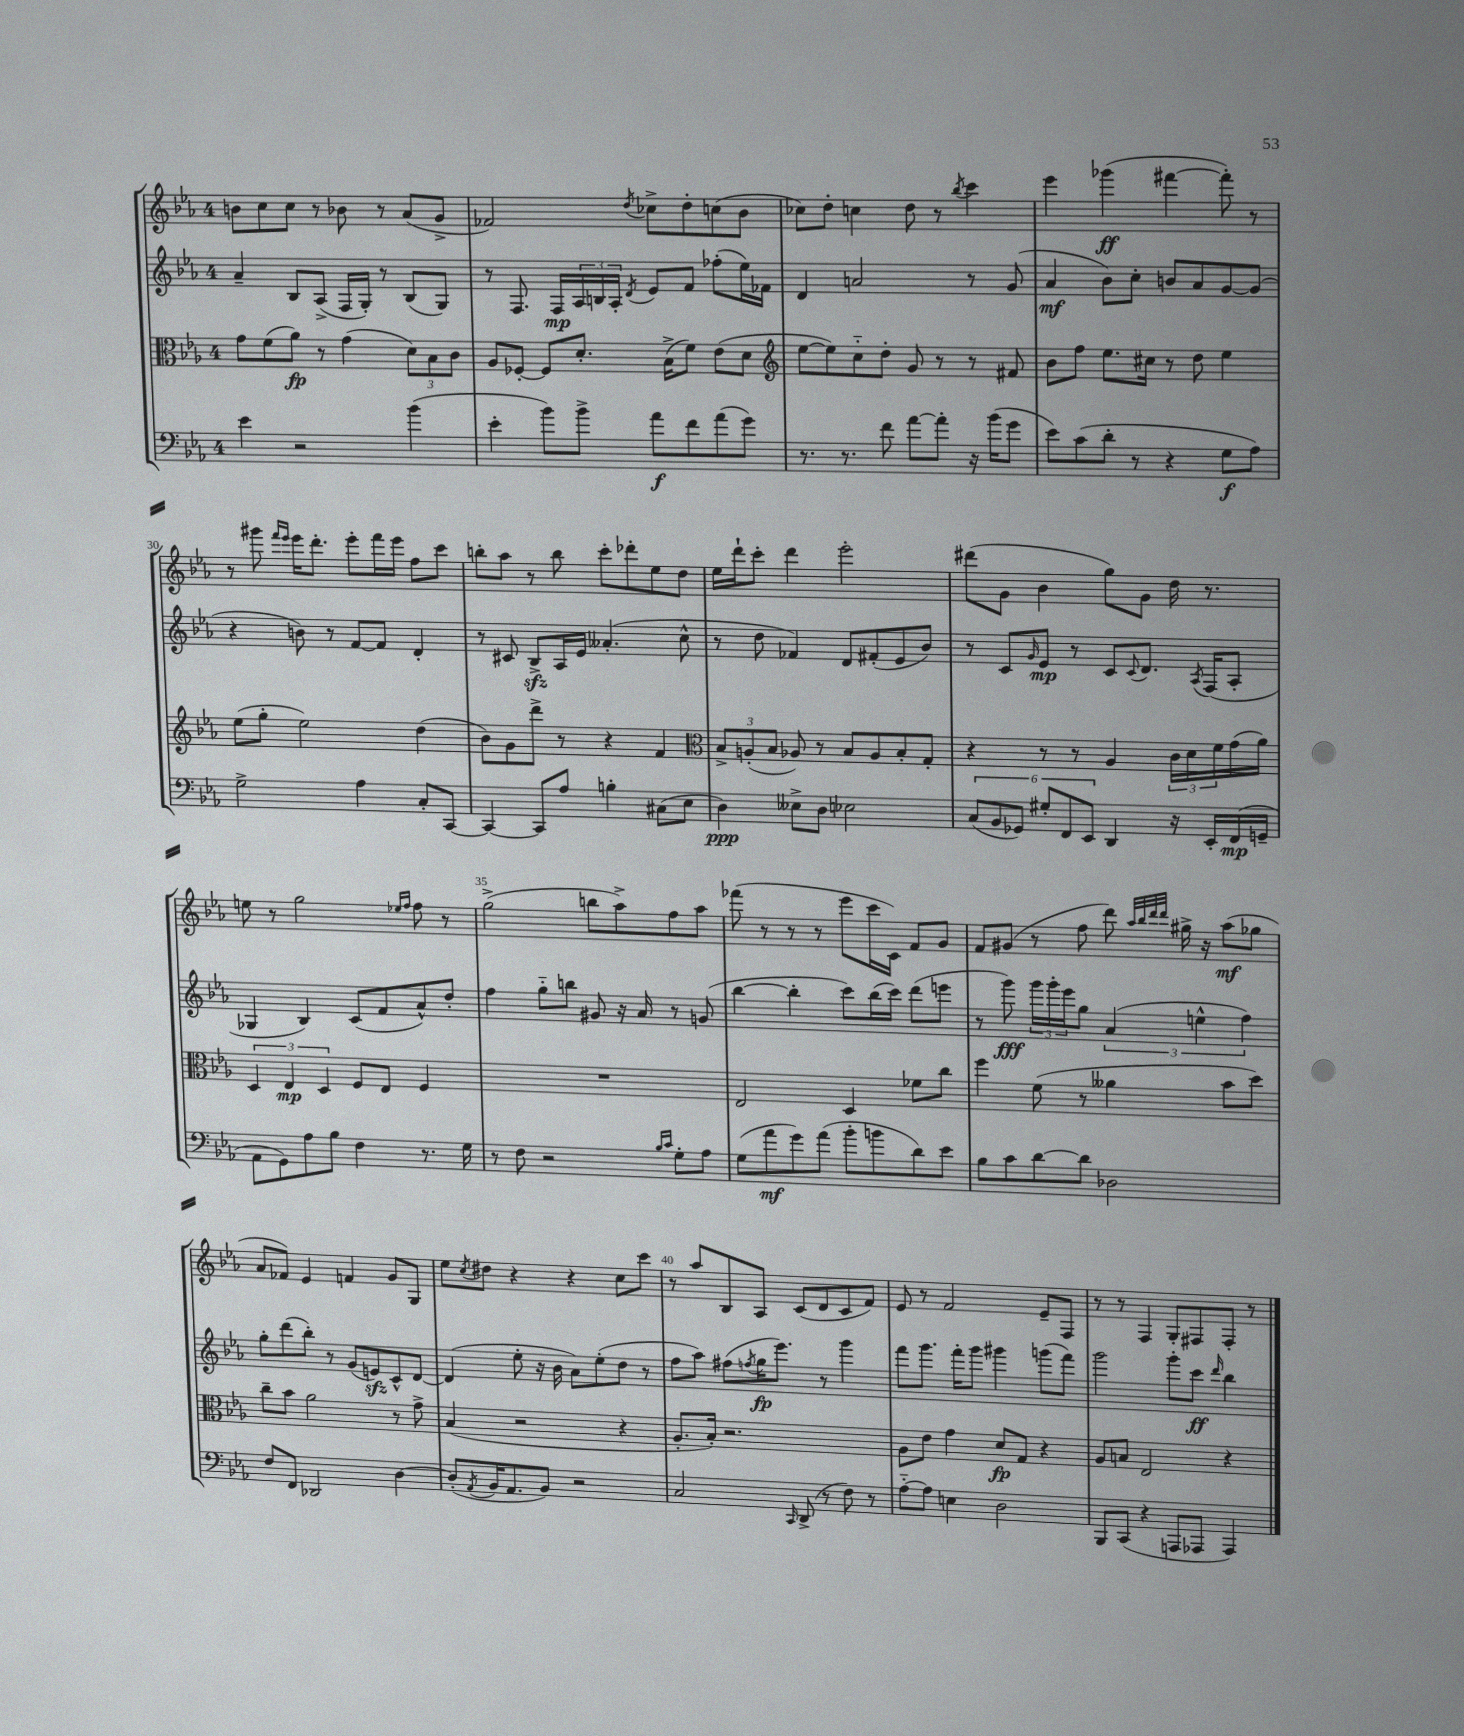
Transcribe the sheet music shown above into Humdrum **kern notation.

**kern	**dynam	**kern	**dynam	**kern	**dynam	**kern	**dynam
*part4	*part4	*part3	*part3	*part2	*part2	*part1	*part1
*staff4	*staff4	*staff3	*staff3	*staff2	*staff2	*staff1	*staff1
*clefF4	*	*clefC3	*	*clefG2	*	*clefG2	*
*k[b-e-a-]	*	*k[b-e-a-]	*	*k[b-e-a-]	*	*k[b-e-a-]	*
*M4/4	*	*M4/4	*	*M4/4	*	*M4/4	*
=26	=26	=26	=26	=26	=26	=26	=26
4e-\	.	8g\L	.	4a-~/	.	8bn\L	.
.	.	(8f\	.	.	.	8cc\	.
2r	.	8a-\J)	fp	8B-/L	.	8cc\J	.
.	.	8r	.	(8A-^/J	.	8r	.
.	.	(4g\	.	16F/LL	.	8b-X\	.
.	.	.	.	16G'/JJ)	.	.	.
.	.	.	.	8r	.	8r	.
(4b-\	.	12d\L)	.	(8B-/L	.	(8a-/L	.
.	.	12B-\	.	.	.	.	.
.	.	.	.	8G/J)	.	8g^/J	.
.	.	12c\J	.	.	.	.	.
=27	=27	=27	=27	=27	=27	=27	=27
4e-'\	.	8A-/L	.	8r	.	2f-X/)	.
.	.	[8F-X'/J	.	8.F/	.	.	.
8b-\L)	.	8F-/L]	.	.	.	.	.
.	.	.	.	16F/LL	mp	.	.
8b-^\J	.	8.d'/J	.	24A-/	.	.	.
.	.	.	.	24Bn/	.	.	.
.	.	.	.	24A-'/JJ	.	.	.
.	.	.	.	8qd/	.	8qdd/	.
8a-\L	f	.	.	8e-/L	.	8cc-X^\L	.
.	.	(16B-^\KL	.	.	.	.	.
8f\	.	8f\J)	.	8f/J	.	8dd'\	.
(8a-\	.	(8e-\L	.	(8ff-X'\L	.	(8ccn\	.
8g\J)	.	8d\J	.	16ee-\L)	.	8b-\J	.
.	.	.	.	16f-X\JJ	.	.	.
=28	=28	=28	=28	=28	=28	=28	=28
*	*	*clefG2	*	*	*	*	*
8.r	.	[8ee-\L	.	4d/	.	8cc-X\L)	.
.	.	8ee-\])	.	.	.	8dd'\J	.
8.r	.	.	.	.	.	.	.
.	.	8cc\	.	2an/	.	4ccn\	.
8f\	.	8dd'\J	.	.	.	.	.
[8a-\L	.	8g/	.	.	.	8dd\	.
8a-'\J]	.	8r	.	.	.	8r	.
.	.	.	.	.	.	8qbb-/	.
16r	.	8r	.	8r	.	4ccc\	.
(16b-\KL	.	.	.	.	.	.	.
8g\J	.	8f#X/	.	(8g/	.	.	.
=29	=29	=29	=29	=29	=29	=29	=29
8e-\L)	.	8b-\L	.	4a-/	mf	4eee-\	.
(8c\	.	8ff\J	.	.	.	.	.
8d'\J	.	8.ee-\L	.	8b-\L)	.	(4ggg-X\	ff
8r	.	.	.	8cc'\J	.	.	.
.	.	16cc#X\Jk	.	.	.	.	.
4r	.	8r	.	8bn/L	.	[4fff#X\	.
.	.	8dd\	.	8a-/	.	.	.
8G\L	f	4ee-\	.	[8g/	.	8fff#'\])	.
8A-\J)	.	.	.	(8g/J]	.	8r	.
!!LO:LB:g=z
=30	=30	=30	=30	=30	=30	=30	=30
2G^\	.	(8ee-\L	.	4r	.	8r	.
.	.	8gg'\J	.	.	.	8ggg#X\	.
.	.	.	.	.	.	16qqfff/LL	.
.	.	.	.	.	.	16qqeee-/JJ	.
.	.	2ee-\)	.	8bn\)	.	16eee-\KL	.
.	.	.	.	.	.	8.ddd'\J	.
.	.	.	.	8r	.	.	.
4A-\	.	.	.	[8f/L	.	8eee-'\L	.
.	.	.	.	8f/J]	.	16fff\L	.
.	.	.	.	.	.	16eee-\JJ	.
8C'/L	.	(4dd\	.	4d'/	.	8ff\L	.
[8CC/J	.	.	.	.	.	8ccc\J	.
=31	=31	=31	=31	=31	=31	=31	=31
4CC/_	.	8b-\L)	.	8r	.	8bbn'\L	.
.	.	8g\	.	8c#X/	.	8aa-\J	.
8CC/L]	.	8ddd^\J	.	8B-zz^/L	.	8r	.
8A-/J	.	8r	.	16A-/L	.	8bb\	.
.	.	.	.	16e-/JJ	.	.	.
4Bn'\	.	4r	.	(4.a--X'/	.	8ccc'\L	.
.	.	.	.	.	.	8ddd-X'\	.
(8C#X\L	.	4f/	.	.	.	8ee-\	.
8E-\J	.	.	.	8cc^^\	.	8dd\J	.
=32	=32	=32	=32	=32	=32	=32	=32
*	*	*clefC3	*	*	*	*	*
4D\)	ppp	12B-^/L	.	8r	.	16ee-\LL	.
.	.	.	.	.	.	16ddd`\J	.
.	.	(12An'/	.	.	.	.	.
.	.	.	.	8dd\	.	8ccc'\J	.
.	.	12B-/J	.	.	.	.	.
8E--X^\L	.	8A-X/)	.	4f-X/)	.	4ddd\	.
8D\J	.	8r	.	.	.	.	.
2E-X\	.	8B-/L	.	8d/L	.	2eee-'\	.
.	.	8A-/	.	(8f#X'/	.	.	.
.	.	8B-'/	.	8e-/	.	.	.
.	.	8G'/J	.	8b-/J)	.	.	.
=33	=33	=33	=33	=33	=33	=33	=33
(12C/L	.	4r	.	8r	.	(8ddd#X\L	.
12BB-/	.	.	.	.	.	.	.
.	.	.	.	8c/L	.	8g\J	.
12GG-X/J)	.	.	.	.	.	.	.
.	.	.	.	16qqg/	.	.	.
12G#X'/L	.	8r	.	8e-/J	mp	4b-\	.
12FF/	.	.	.	.	.	.	.
.	.	8r	.	8r	.	.	.
12EE-/J	.	.	.	.	.	.	.
4DD/	.	4A-/	.	8c/L	.	8gg\L)	.
.	.	.	.	8qqc/	.	.	.
.	.	.	.	8.d/J	.	8g\J	.
16r	.	24c\LL	.	.	.	16dd\	.
.	.	24d\	.	.	.	.	.
.	.	.	.	8qA-/	.	.	.
16EE-'/LL	.	.	.	(16F/KL	.	8.r	.
.	.	24f\	.	.	.	.	.
(16FF/	mp	(16g\	.	8A-'/J	.	.	.
16GGn~/JJ	.	16a-\JJ)	.	.	.	.	.
!!LO:LB:g=z
=34	=34	=34	=34	=34	=34	=34	=34
8AA-\L	.	6D/	.	4G-X/	.	8een\	.
8GG\)	.	.	.	.	.	8r	.
.	.	6E-/	mp	.	.	.	.
8A-\	.	.	.	4B-/)	.	2gg\	.
.	.	6D/	.	.	.	.	.
8B-\J	.	.	.	.	.	.	.
4F\	.	8F/L	.	(8c/L	.	.	.
.	.	8E-/J	.	8f/	.	.	.
.	.	.	.	.	.	16qqee-X/LL	.
.	.	.	.	.	.	16qqff/JJ	.
8.r	.	4F/	.	8a-^^/)	.	8ff\	.
.	.	.	.	8dd'/J	.	8r	.
16G\	.	.	.	.	.	.	.
=35	=35	=35	=35	=35	=35	=35	=35
8r	.	1r	.	4ff\	.	(2gg^\	.
8F\	.	.	.	.	.	.	.
2r	.	.	.	8gg\L	.	.	.
.	.	.	.	8bbn\J	.	.	.
.	.	.	.	8g#X/	.	8bbn\L	.
.	.	.	.	16r	.	8aa-^\)	.
.	.	.	.	16a-/	.	.	.
16qqB-/LL	.	.	.	.	.	.	.
16qqc/JJ	.	.	.	.	.	.	.
8G'\L	.	.	.	8r	.	8ff\	.
8A-\J	.	.	.	(8gn/	.	8aa-\J	.
=36	=36	=36	=36	=36	=36	=36	=36
(8G\L	.	2E-/	.	[4bb-\	.	(8fff-X\	.
8a-\	mf	.	.	.	.	8r	.
8g\)	.	.	.	4bb-'\]	.	8r	.
(8a-\J	.	.	.	.	.	8r	.
8b-'\L	.	4D/	.	8ccc\L)	.	8eee-\L	.
8bn\	.	.	.	(16bb-\L	.	16ccc\L	.
.	.	.	.	16ccc\JJ)	.	16c\JJ)	.
8d\)	.	8f-X\L	.	(8ddd\L	.	8f/L	.
8e-\J	.	8cc\J	.	8eeen\J	.	8g/J	.
=37	=37	=37	=37	=37	=37	=37	=37
8B-\L	.	4ff\	.	8r	.	8f/L	.
8c\	.	.	.	8ggg\)	fff	(8g#X/J	.
[8d\	.	(8f\	.	24ggg\LL	.	8r	.
.	.	.	.	24ggg'\	.	.	.
.	.	.	.	24eee-\J	.	.	.
8d\J]	.	8r	.	8gg\J	.	8ff\	.
2D-X\	.	4a--X\	.	(6a-/	.	8ddd\)	.
.	.	.	.	.	.	32qqaa-/LLL	.
.	.	.	.	.	.	32qqbb-/	.
.	.	.	.	.	.	32qqddd/	.
.	.	.	.	.	.	32qqddd/JJJ	.
.	.	.	.	.	.	16gg#X^\	.
.	.	.	.	6een^^\	.	.	.
.	.	.	.	.	.	16r	.
.	.	8b-\L	.	.	.	(8aa-\L	mf
.	.	.	.	6ff\)	.	.	.
.	.	8dd\J)	.	.	.	8gg-X\J	.
!!LO:LB:g=z
=38	=38	=38	=38	=38	=38	=38	=38
8F/L	.	8cc~\L	.	8gg'\L	.	8a-/L	.
8FF/J	.	8b-\J	.	(8ddd\	.	8f-X/J)	.
2DD-X/	.	2a-\	.	8bb-'\J)	.	4e-/	.
.	.	.	.	8r	.	.	.
.	.	.	.	(8g/L	.	4fn/	.
.	.	.	.	8enzz/)	.	.	.
[4D\	.	8r	.	8c^^/	.	8g/L	.
.	.	8g^\	.	[8d/J	.	8G/J	.
=39	=39	=39	=39	=39	=39	=39	=39
(8D'/L]	.	(4B-/	.	(4d/]	.	8ee-\L	.
8qAA-/	.	.	.	.	.	8qcc/	.
16BB-/K	.	.	.	.	.	8dd#X\J	.
8.AA-/	.	.	.	.	.	.	.
.	.	2r	.	8ee-'\	.	4r	.
8BB-/J)	.	.	.	16r	.	.	.
.	.	.	.	16b-\	.	.	.
2r	.	.	.	8a-\L)	.	4r	.
.	.	.	.	(8ee-'\	.	.	.
.	.	4r	.	8dd\J	.	8cc\L	.
.	.	.	.	8r	.	8ccc\J	.
=40	=40	=40	=40	=40	=40	=40	=40
2C/	.	8.A-'/L	.	8ff\L	.	8r	.
.	.	.	.	8aa-\J)	.	8aa-/L	.
.	.	16B-'/Jk)	.	.	.	.	.
.	.	2.r	.	(8ff#X\L	.	8B-/	.
.	.	.	.	8qffn/	.	.	.
.	.	.	.	16gg\K	fp	8A-/J	.
.	.	.	.	8.eee-\J)	.	.	.
16qqCC/	.	.	.	.	.	.	.
(8DD^/	.	.	.	.	.	(8c/L	.
8r	.	.	.	8r	.	8d/	.
8F\)	.	.	.	4ggg\	.	8c/	.
8r	.	.	.	.	.	8f/J)	.
=41	=41	=41	=41	=41	=41	=41	=41
[8A-\L	.	8A-\L	.	8fff\L	.	8e-/	.
8A-\J]	.	8e-\J	.	8.ggg\J	.	8r	.
4En\	.	4g\	.	.	.	2f/	.
.	.	.	.	16fff'\KL	.	.	.
.	.	.	.	8ggg\J	.	.	.
2D\	.	8d/L	fp	4ggg#X\	.	.	.
.	.	8G/J	.	.	.	.	.
.	.	4r	.	(8gggn\L	.	8e-~/L	.
.	.	.	.	8fff\J)	.	8F/J	.
=42	=42	=42	=42	=42	=42	=42	=42
8BBB-/L	.	8A-/L	.	2ggg\	.	8r	.
(8CC/J	.	8Bn/J	.	.	.	8r	.
4r	.	2E-/	.	.	.	4F/	.
8AAAn/L	.	.	.	8ggg'\L	.	8G'/L	.
8AAA-X/J	.	.	.	8ccc\J	ff	8F#X/	.
.	.	.	.	16qqddd/	.	.	.
4AAA-/)	.	4r	.	4bb-\	.	8F#'/J	.
.	.	.	.	.	.	8r	.
==	==	==	==	==	==	==	==
*-	*-	*-	*-	*-	*-	*-	*-
